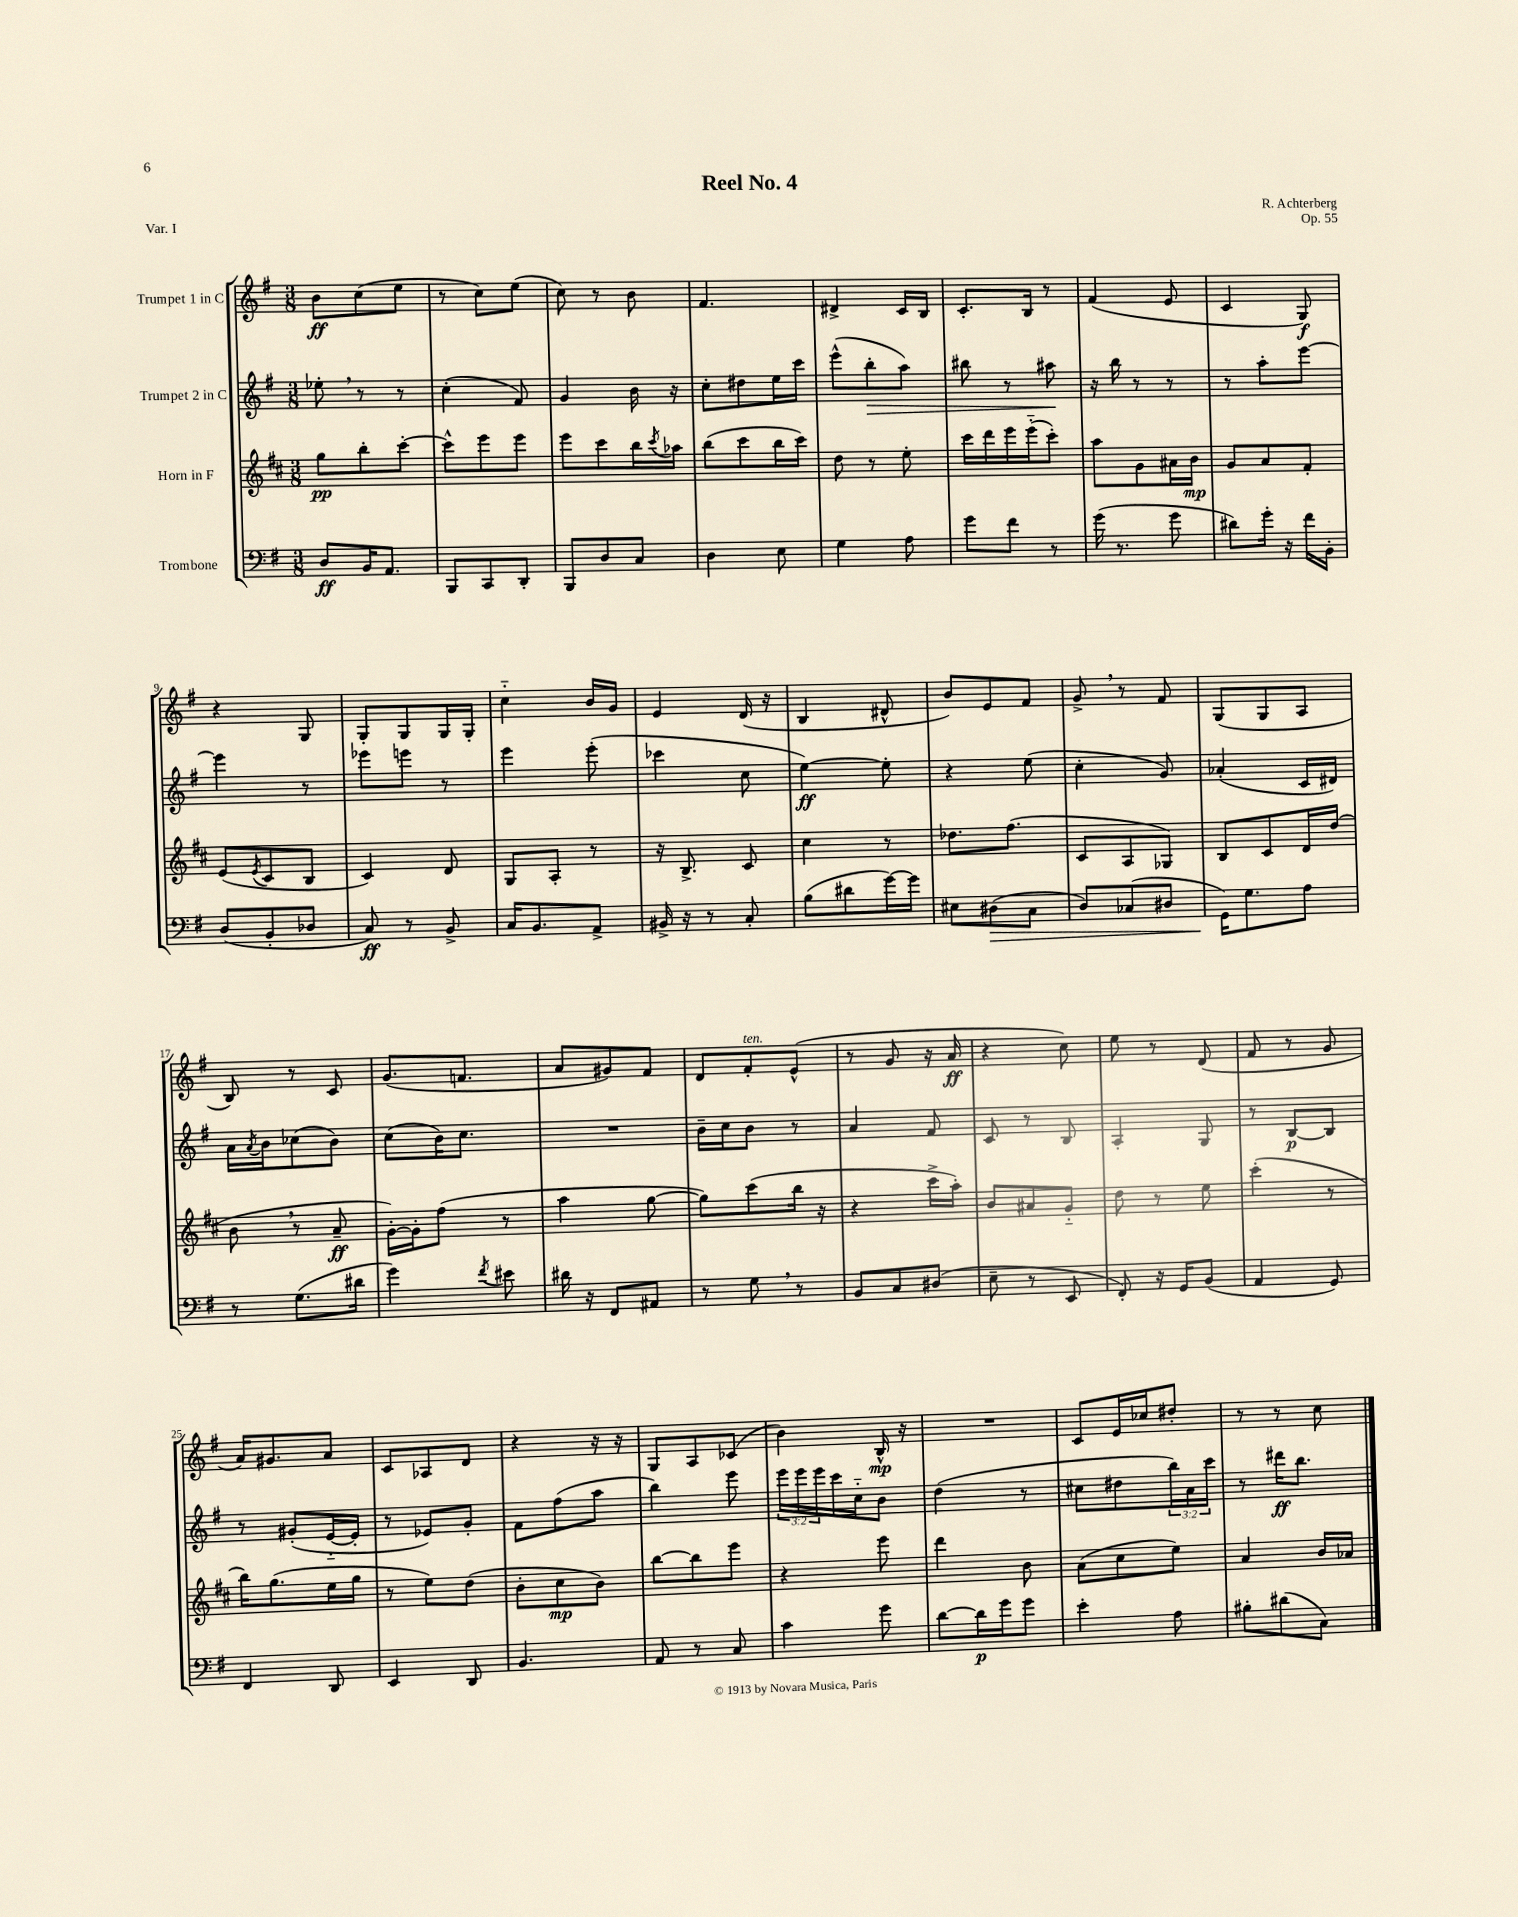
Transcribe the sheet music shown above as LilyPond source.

\header { title = "Reel No. 4" composer = "R. Achterberg" opus = "Op. 55" piece = "Var. I" }
<<
\new StaffGroup <<
\new Staff = "s0" \with { instrumentName = "Trumpet 1 in C" } {
    \clef treble \key g \major \numericTimeSignature \time 3/8
    b'8\ff c''8( e''8 |
    r8 c''8) e''8( |
    c''8) r8 b'8 |
    fis'4. |
    dis'4-> c'16 b16 |
    c'8.-. b16 r8 |
    fis'4( e'8 |
    c'4 g8\f) |
    r4 g8 |
    g8-. g8 g16 g16-. |
    c''4-_ b'16 g'16 |
    e'4 d'16( r16 |
    b4 dis'8-^ |
    b'8) e'8 fis'8 |
    g'8-> \breathe r8 fis'8 |
    g8( g8 a8 |
    b8) r8 c'8 |
    g'8.( f'8. |
    a'8 gis'8) fis'8 |
    d'8 fis'8-.^\markup { \italic "ten." } e'8-^( |
    r8 g'8 r16 a'16\ff |
    r4 c''8) |
    e''8 r8 d'8( |
    fis'8 r8 g'8 |
    a'16) gis'8. a'8 |
    c'8 aes8 d'8 |
    r4 r16 r16 |
    g8 a8 ces'8( |
    b'4) b16-^\mp r16 |
    R4. |
    c'8 e'16 ces''16 dis''8-. |
    r8 r8 c''8 \bar "|." |
}
\new Staff = "s1" \with { instrumentName = "Trumpet 2 in C" } {
    \clef treble \key g \major \numericTimeSignature \time 3/8 \override Staff.TupletNumber.text = #tuplet-number::calc-fraction-text
    ees''8-. \breathe r8 r8 |
    c''4-.( fis'8) |
    g'4 b'16 r16 |
    c''8-. dis''8 e''16 c'''16 |
    e'''8-^( b''8-.\> a''8) |
    bis''8 r8 ais''8\! |
    r16 b''16 r8 r8 |
    r8 a''8-. e'''8~ |
    e'''4 r8 |
    ees'''8 e'''8 r8 |
    e'''4 e'''8-.( |
    ces'''4 c''8 |
    e''4~\ff) e''8-. |
    r4 e''8( |
    c''4-. g'8) |
    aes'4-.( c'16 dis'16) |
    a'16 \acciaccatura { a'8 } b'16 ces''8( b'8) |
    c''8( b'16) c''8. |
    R4. |
    b'16-- c''16 b'8 r8 |
    a'4 fis'8 |
    c'8 r8 b8 |
    a4-. g8 |
    r8 b8~\p b8 |
    r8 gis'8-.( e'16~-_ e'16-. |
    r8 ees'8) g'8-. |
    fis'8 fis''8( a''8 |
    b''4) e'''8 |
    \tuplet 3/2 { e'''16 e'''16 e'''16 } c'''16 c''16-_ b'8 |
    d''4( r8 |
    cis''8 dis''8 \tuplet 3/2 { b''16) a'16 c'''16 } |
    r8 dis'''16\ff b''8. \bar "|." |
}
\new Staff = "s2" \with { instrumentName = "Horn in F" } {
    \clef treble \key d \major \numericTimeSignature \time 3/8
    g''8\pp b''8-. cis'''8~-. |
    cis'''8-^ e'''8 e'''8 |
    e'''8 cis'''8 b''16 \acciaccatura { cis'''8 } aes''16 |
    b''8( cis'''8 b''16 cis'''16) |
    d''8 r8 e''8-. |
    cis'''16 d'''16 e'''16 e'''16-_( cis'''8-.) |
    a''8 g'8 ais'16 b'16\mp |
    g'8 a'8 fis'8-. |
    e'8( \acciaccatura { e'8 } cis'8 b8 |
    cis'4) d'8 |
    g8 a8-. r8 |
    r16 b8.-> cis'8 |
    cis''4 r8 |
    des''8. fis''8.( |
    cis'8 a8 ges8) |
    b8 cis'8 d'16 d''16( |
    b'8 \breathe r8 a'8--\ff |
    g'16~-.) g'16-. fis''8( r8 |
    a''4 g''8~ |
    g''8) cis'''8( b''16 r16 |
    r4 cis'''16-> a''16-.) |
    b'8 ais'8 g'8-_ |
    d''8 r8 e''8 |
    cis'''4-.( r8 |
    b''16) g''8.( e''16 g''16 |
    r8 e''8) d''8( |
    b'8-. cis''8\mp b'8) |
    b''8~ b''8 e'''8 |
    r4 e'''8 |
    d'''4 b'8 |
    a'8( cis''8 e''8) |
    a'4 b'16 aes'16 \bar "|." |
}
\new Staff = "s3" \with { instrumentName = "Trombone" } {
    \clef bass \key g \major \numericTimeSignature \time 3/8
    d8\ff b,16 a,8. |
    b,,8 c,8 d,8-. |
    b,,8 d8 c8 |
    d4 e8 |
    g4 a8 |
    g'8 fis'8 r8 |
    g'16( r8. g'8 |
    dis'8) g'16-. r16 fis'16 b,16-. |
    d8( b,8-. des8 |
    c8\ff) r8 b,8-> |
    c16 b,8. a,8-> |
    bis,16-> r16 r8 c8-. |
    b8( dis'8 g'16~) g'16 |
    eis8 dis8\>( c8 |
    d8) ces8( dis8 |
    g,16\!) g8. a8 |
    r8 g8.( dis'16 |
    g'4) \acciaccatura { fis'8 } eis'8 |
    dis'16 r16 fis,8 ais,8 |
    r8 g8 \breathe r8 |
    b,8 c8 dis8( |
    e8-- r8 e,8 |
    fis,8-.) r16 g,16 b,8( |
    a,4 g,8) |
    fis,4 d,8 |
    e,4 d,8 |
    b,4. |
    a,8 r8 c8 |
    c'4 g'8 |
    d'8~ d'16\p g'16 g'8 |
    e'4-. a8 |
    bis8-. dis'8( c8) \bar "|." |
}
>>
>>
